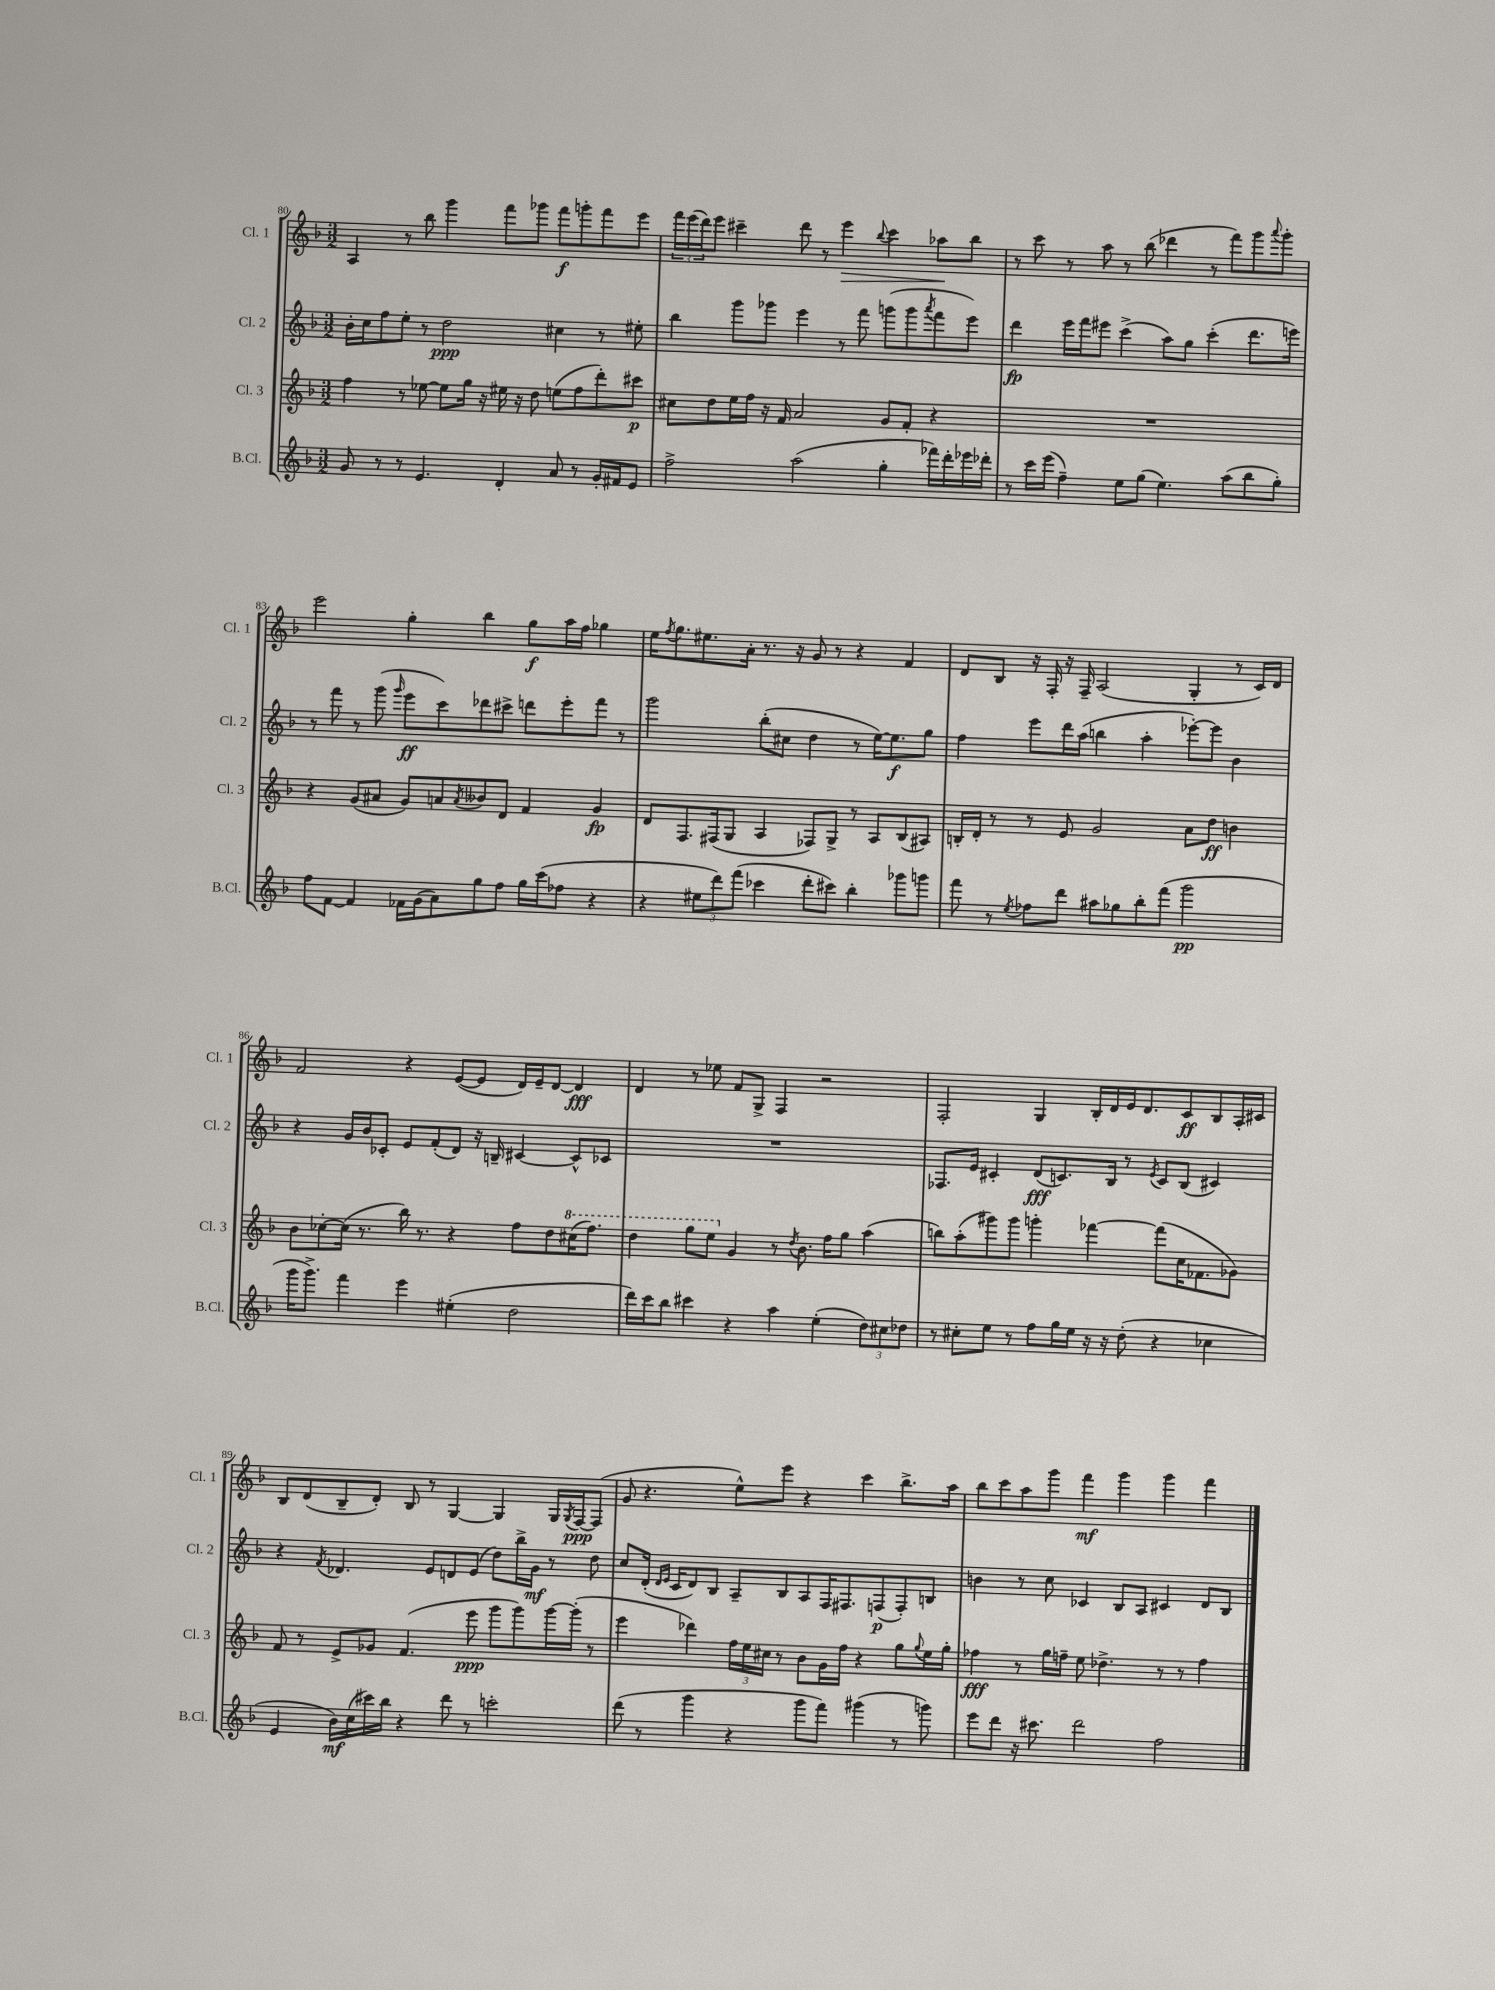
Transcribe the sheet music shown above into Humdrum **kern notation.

**kern	**dynam	**kern	**dynam	**kern	**dynam	**kern	**dynam
*part4	*part4	*part3	*part3	*part2	*part2	*part1	*part1
*staff4	*staff4	*staff3	*staff3	*staff2	*staff2	*staff1	*staff1
*I"B.Cl.	*	*I"Cl. 3	*	*I"Cl. 2	*	*I"Cl. 1	*
*I'B.Cl.	*	*I'Cl. 3	*	*I'Cl. 2	*	*I'Cl. 1	*
*clefG2	*	*clefG2	*	*clefG2	*	*clefG2	*
*k[b-]	*	*k[b-]	*	*k[b-]	*	*k[b-]	*
*M3/2	*	*M3/2	*	*M3/2	*	*M3/2	*
=80	=80	=80	=80	=80	=80	=80	=80
8g/	.	4ff\	.	16b-'\LL	.	4A/	.
.	.	.	.	16cc\J	.	.	.
8r	.	.	.	8ff\	.	.	.
8r	.	8r	.	8ee'\J	.	8r	.
4.e/	.	[8ee-X\	.	8r	.	8bb-\	.
.	.	8ee-\L]	.	2dd\	ppp	4ggg\	.
.	.	16gg\Jk	.	.	.	.	.
.	.	16r	.	.	.	.	.
4d'/	.	16ee#X\	.	.	.	8fff\L	.
.	.	16r	.	.	.	.	.
.	.	8dd\	.	.	.	8ggg-X\J	.
8a/	.	(8een\L	.	4cc#X\	.	8fff\L	f
8r	.	8ff\	.	.	.	8gggn'\	.
16g'/LL	.	8ddd'\)	.	8r	.	8fff\	.
16f#X/J	.	.	.	.	.	.	.
8e/J	.	8ccc#X\J	p	8ee#X'\	.	8eee\J	.
=81	=81	=81	=81	=81	=81	=81	=81
2ff^\	.	8cc#X\L	.	4bb-\	.	24fff\LL	.
.	.	.	.	.	.	(24eee\	.
.	.	.	.	.	.	24ddd\J)	.
.	.	8dd\	.	.	.	8eee\J	.
.	.	16ee\L	.	8ggg\L	.	4ccc#X~\	.
.	.	16ff\JJ	.	.	.	.	.
.	.	16r	.	8ggg-X\J	.	.	.
.	.	16f/	.	.	.	.	.
(2aa\	.	2a/	.	4eee\	.	8ddd\	.
.	.	.	.	.	.	8r	.
!	!	!	!	!	!	!	!LO:HP:b
.	.	.	.	8r	.	4eee\	>
.	.	.	.	8fff\	.	.	.
.	.	.	.	.	.	8qqbb-/	.
4gg'\	.	8g/L	.	(8gggn\L	.	4ccc#\	.
.	.	8f'/J	.	8ggg\	.	.	.
.	.	.	.	8qaaa/	.	.	.
16fff-X\LL)	.	4r	.	8fff\	.	8aa-X\L	.
16ddd'\	.	.	.	.	.	.	.
16eee-X\	.	.	.	8eee\J)	.	8bb-\J	]
16ddd-X'\JJ	.	.	.	.	.	.	.
=82	=82	=82	=82	=82	=82	=82	=82
8r	.	1.r	.	4ddd\	fp	8r	.
16ccc\LL	.	.	.	.	.	8ccc\	.
(16eee\JJ	.	.	.	.	.	.	.
4ff~\)	.	.	.	16eee\LL	.	8r	.
.	.	.	.	16fff\J	.	.	.
.	.	.	.	8eee#X\J	.	8aa\	.
8ee\L	.	.	.	(4ccc^\	.	8r	.
(8gg\J	.	.	.	.	.	(8bb-\	.
4.ee\)	.	.	.	8aa\L)	.	4ddd-X\	.
.	.	.	.	8gg\J	.	.	.
.	.	.	.	(4ccc'\	.	8r	.
(8aa\L	.	.	.	.	.	8fff\L)	.
8bb-\	.	.	.	8.ddd\L	.	8ggg\	.
.	.	.	.	.	.	8qqaaa/	.
8gg'\J)	.	.	.	.	.	8ggg'\J	.
.	.	.	.	16eeen\Jk)	.	.	.
!!LO:LB:g=z
=83	=83	=83	=83	=83	=83	=83	=83
8ff\L	.	4r	.	8r	.	2eee\	.
[8f\J	.	.	.	8fff\	.	.	.
4f/]	.	(8g/L	.	8r	.	.	.
.	.	8a#X/J	.	(8ggg\	.	.	.
.	.	.	.	16qqggg/	.	.	.
16f-X\LL	.	8g/L)	.	8eee\L	ff	4gg'\	.
(16g\J	.	.	.	.	.	.	.
8a\)	.	8an/	.	8ccc\)	.	.	.
.	.	8qa/	.	.	.	.	.
8gg\	.	8b--X/	.	8ddd-X\	.	4bb-\	.
8ff\J	.	8d/J	.	8ccc#X^\J	.	.	.
16gg\LL	.	4f/	.	8dddn\L	.	8gg\L	f
(16ccc\J	.	.	.	.	.	.	.
8ff-X\J	.	.	.	8eee'\	.	16aa\L	.
.	.	.	.	.	.	16ff\JJ	.
4r	.	4g/	fp	8fff\J	.	4gg-X\	.
.	.	.	.	8r	.	.	.
=84	=84	=84	=84	=84	=84	=84	=84
4r	.	8d/L	.	2ggg\	.	16ee\KL	.
.	.	.	.	.	.	8qff/	.
.	.	.	.	.	.	8.gg\	.
.	.	8.F/	.	.	.	.	.
12ee#X\L	.	.	.	.	.	8.ee#X\	.
.	.	(16F#X/k	.	.	.	.	.
12ddd\)	.	.	.	.	.	.	.
.	.	8G/J	.	.	.	.	.
(12fff\J	.	.	.	.	.	.	.
.	.	.	.	.	.	16a'\Jk	.
4ccc-X\	.	4A/	.	(8bb-'\L	.	8.r	.
.	.	.	.	8cc#X\J	.	.	.
.	.	.	.	.	.	16r	.
8ddd'\L	.	8F-X/L)	.	4dd\	.	8g/	.
8ccc#X\J)	.	8G^/J	.	.	.	8r	.
4bb-'\	.	8r	.	8r	.	4r	.
.	.	8A/L	.	[16ee\KL)	.	.	.
.	.	.	.	8.ee\]	f	.	.
8ggg-X\L	.	(8B-/	.	.	.	4f/	.
8gggn\J	.	8A#X/J)	.	8gg\J	.	.	.
=85	=85	=85	=85	=85	=85	=85	=85
8fff\	.	16Bn'/LL	.	4ff\	.	8d/L	.
.	.	16d'/JJ	.	.	.	.	.
8r	.	8r	.	.	.	8B-/J	.
8qee/	.	.	.	.	.	.	.
8ff-X\L	.	8r	.	8eee\L	.	16r	.
.	.	.	.	.	.	16F'/	.
8ddd\J	.	8e/	.	16ddd\L	.	16r	.
.	.	.	.	(16aa\JJ	.	16F~/	.
8aa#X\L	.	2g/	.	4bbn\	.	(2A/	.
8gg-X\	.	.	.	.	.	.	.
8bb-'\	.	.	.	4aa'\	.	.	.
(8fff\J	.	.	.	.	.	.	.
2ggg\	pp	8a\L	.	[8eee-X'\L)	.	4G'/	.
.	.	8dd\J	ff	8eee-\J]	.	.	.
.	.	4bn\	.	4b-\	.	8r	.
.	.	.	.	.	.	16c/LL)	.
.	.	.	.	.	.	16d/JJ	.
!!LO:LB:g=z
=86	=86	=86	=86	=86	=86	=86	=86
16ggg\KL	.	8b-\L	.	4r	.	2f/	.
8.ggg^\J)	.	.	.	.	.	.	.
.	.	[8cc-X'\	.	.	.	.	.
4fff\	.	(16cc-\Jk]	.	16g/LL	.	.	.
.	.	8.r	.	16b-/J	.	.	.
.	.	.	.	8c-X'/J	.	.	.
4eee\	.	16bb-\)	.	8e/L	.	4r	.
.	.	8.r	.	.	.	.	.
.	.	.	.	(8f'/	.	.	.
(4ee#X'\	.	4r	.	8d/J)	.	([8e/L	.
.	.	.	.	16r	.	8e/J]	.
.	.	.	.	16Bn~/	.	.	.
2dd\	.	8ff\L	.	[4c#X/	.	16d/LL)	.
.	.	.	.	.	.	16e~/J	.
.	.	8dd\	.	.	.	[8d/J	.
*	*	*8va	*	*	*	*	*
.	.	(16ccc#X\K	.	8c#^^/L]	.	4d/]	fff
.	.	8.fff\J)	.	.	.	.	.
.	.	.	.	8c-X/J	.	.	.
=87	=87	=87	=87	=87	=87	=87	=87
16ddd\LL)	.	4ddd\	.	1.r	.	4d/	.
16ccc\J	.	.	.	.	.	.	.
8bb-\J	.	.	.	.	.	.	.
4ccc#X\	.	8ggg\L	.	.	.	8r	.
.	.	8eee\J	.	.	.	8ee-X\	.
*	*	*X8va	*	*	*	*	*
4r	.	4g/	.	.	.	8f/L	.
.	.	.	.	.	.	8G^/J	.
4aa\	.	8r	.	.	.	4F/	.
.	.	8qdd/	.	.	.	.	.
.	.	8.b-\	.	.	.	.	.
(4ee'\	.	.	.	.	.	2r	.
.	.	16ff\KL	.	.	.	.	.
.	.	8gg\J	.	.	.	.	.
12dd\L)	.	(4aa\	.	.	.	.	.
12cc#X\	.	.	.	.	.	.	.
12dd-X\J	.	.	.	.	.	.	.
=88	=88	=88	=88	=88	=88	=88	=88
8r	.	8bbn\L)	.	8.F-X/L	.	2F'/	.
8cc#X'\L	.	(8aa'\	.	.	.	.	.
.	.	.	.	16e/Jk	.	.	.
8ee\J	.	8ggg#X\)	.	4c#X'/	.	.	.
8r	.	8ggg#\J	.	.	.	.	.
8ff\L	.	4gggn'\	.	(8d/L	fff	4G/	.
16gg\L	.	.	.	8.cn/)	.	.	.
16ee\JJ	.	.	.	.	.	.	.
16r	.	[4fff-X\	.	.	.	16B-'/LL	.
16r	.	.	.	16B-/Jk	.	16d/	.
(8dd'\	.	.	.	8r	.	16e/J	.
.	.	.	.	.	.	8.d/	.
.	.	.	.	8qe/	.	.	.
4r	.	(8fff-\L]	.	8c/L	.	.	.
.	.	16cc\K	.	(8B-/J	.	8c/	ff
.	.	8.f-X\	.	.	.	.	.
4cc-X\	.	.	.	4c#X/)	.	8B-/	.
.	.	8g-X\J)	.	.	.	16A'/L	.
.	.	.	.	.	.	16c#X/JJ	.
!!LO:LB:g=z
=89	=89	=89	=89	=89	=89	=89	=89
4e/	.	8f/	.	4r	.	8B-/L	.
.	.	8r	.	.	.	(8d/	.
.	.	.	.	8qf/	.	.	.
16b-\LL)	mf	8e^/L	.	4.d-X/	.	8B-~/	.
(16cc\	.	.	.	.	.	.	.
16ccc#X\)	.	8g-X/J	.	.	.	8d'/J)	.
16bb-\JJ	.	.	.	.	.	.	.
4r	.	(4.f/	.	.	.	8B-/	.
.	.	.	.	8e/L	.	8r	.
8ddd\	.	.	.	8dn/	.	[4G/	.
8r	.	8eee\	ppp	(8e/J	.	.	.
2cccn'\	.	8ggg\L	.	8dd\L)	.	4G/]	.
.	.	8ggg\)	.	16bb-^\L	.	.	.
.	.	.	.	16g\JJ	mf	.	.
.	.	[16ggg\L	.	8r	.	16G/LL	.
.	.	.	.	.	.	8qG/	.
.	.	(16ggg'\JJ]	.	.	.	[16F/J	ppp
.	.	8r	.	8dd\	.	(8F/J]	.
=90	=90	=90	=90	=90	=90	=90	=90
(8ddd\	.	4eee\	.	8cc/L	.	8g/	.
8r	.	.	.	(16d'/Jk	.	4.r	.
.	.	.	.	16qqd/LL	.	.	.
.	.	.	.	16qqe/JJ	.	.	.
.	.	.	.	16c/KL	.	.	.
4ggg\	.	4ddd-X\)	.	8d/)	.	.	.
.	.	.	.	8B-/J	.	.	.
4r	.	24ff\LL	.	8A~/L	.	8ee^^\L)	.
.	.	24ee\	.	.	.	.	.
.	.	24cc#X\JJ	.	.	.	.	.
.	.	8r	.	8B-/	.	8eee\J	.
8ggg\L	.	8b-\L	.	8A/	.	4r	.
8fff\J)	.	16g\L	.	16F/K	.	.	.
.	.	16ff\JJ	.	8.F#X/	.	.	.
(4ggg#X\	.	4r	.	.	.	4ccc\	.
.	.	.	.	(8Fn/	p	.	.
8r	.	8gg\L	.	8F'/)	.	8.bb-^\L	.
.	.	8qqgg/	.	.	.	.	.
8gggn\)	.	16ee\L	.	8Bn/J	.	.	.
.	.	16gg'\JJ	.	.	.	16aa\Jk	.
=91	=91	=91	=91	=91	=91	=91	=91
8eee\L	.	4ff-X\	fff	4bn\	.	8bb-\L	.
8ddd\J	.	.	.	.	.	8ccc\	.
16r	.	8r	.	8r	.	8aa\	.
8.ccc#X\	.	.	.	.	.	.	.
.	.	16gg\LL	.	8cc\	.	8ggg\J	.
.	.	16ffn~\JJ	.	.	.	.	.
2ddd\	.	8ee\	.	4c-X/	.	4fff\	mf
.	.	4.dd-X^\	.	.	.	.	.
.	.	.	.	8B-/L	.	4ggg\	.
.	.	.	.	8A/J	.	.	.
2ff\	.	8r	.	4c#X/	.	4ggg\	.
.	.	8r	.	.	.	.	.
.	.	4ff\	.	8d/L	.	4fff\	.
.	.	.	.	8B-/J	.	.	.
==	==	==	==	==	==	==	==
*-	*-	*-	*-	*-	*-	*-	*-
